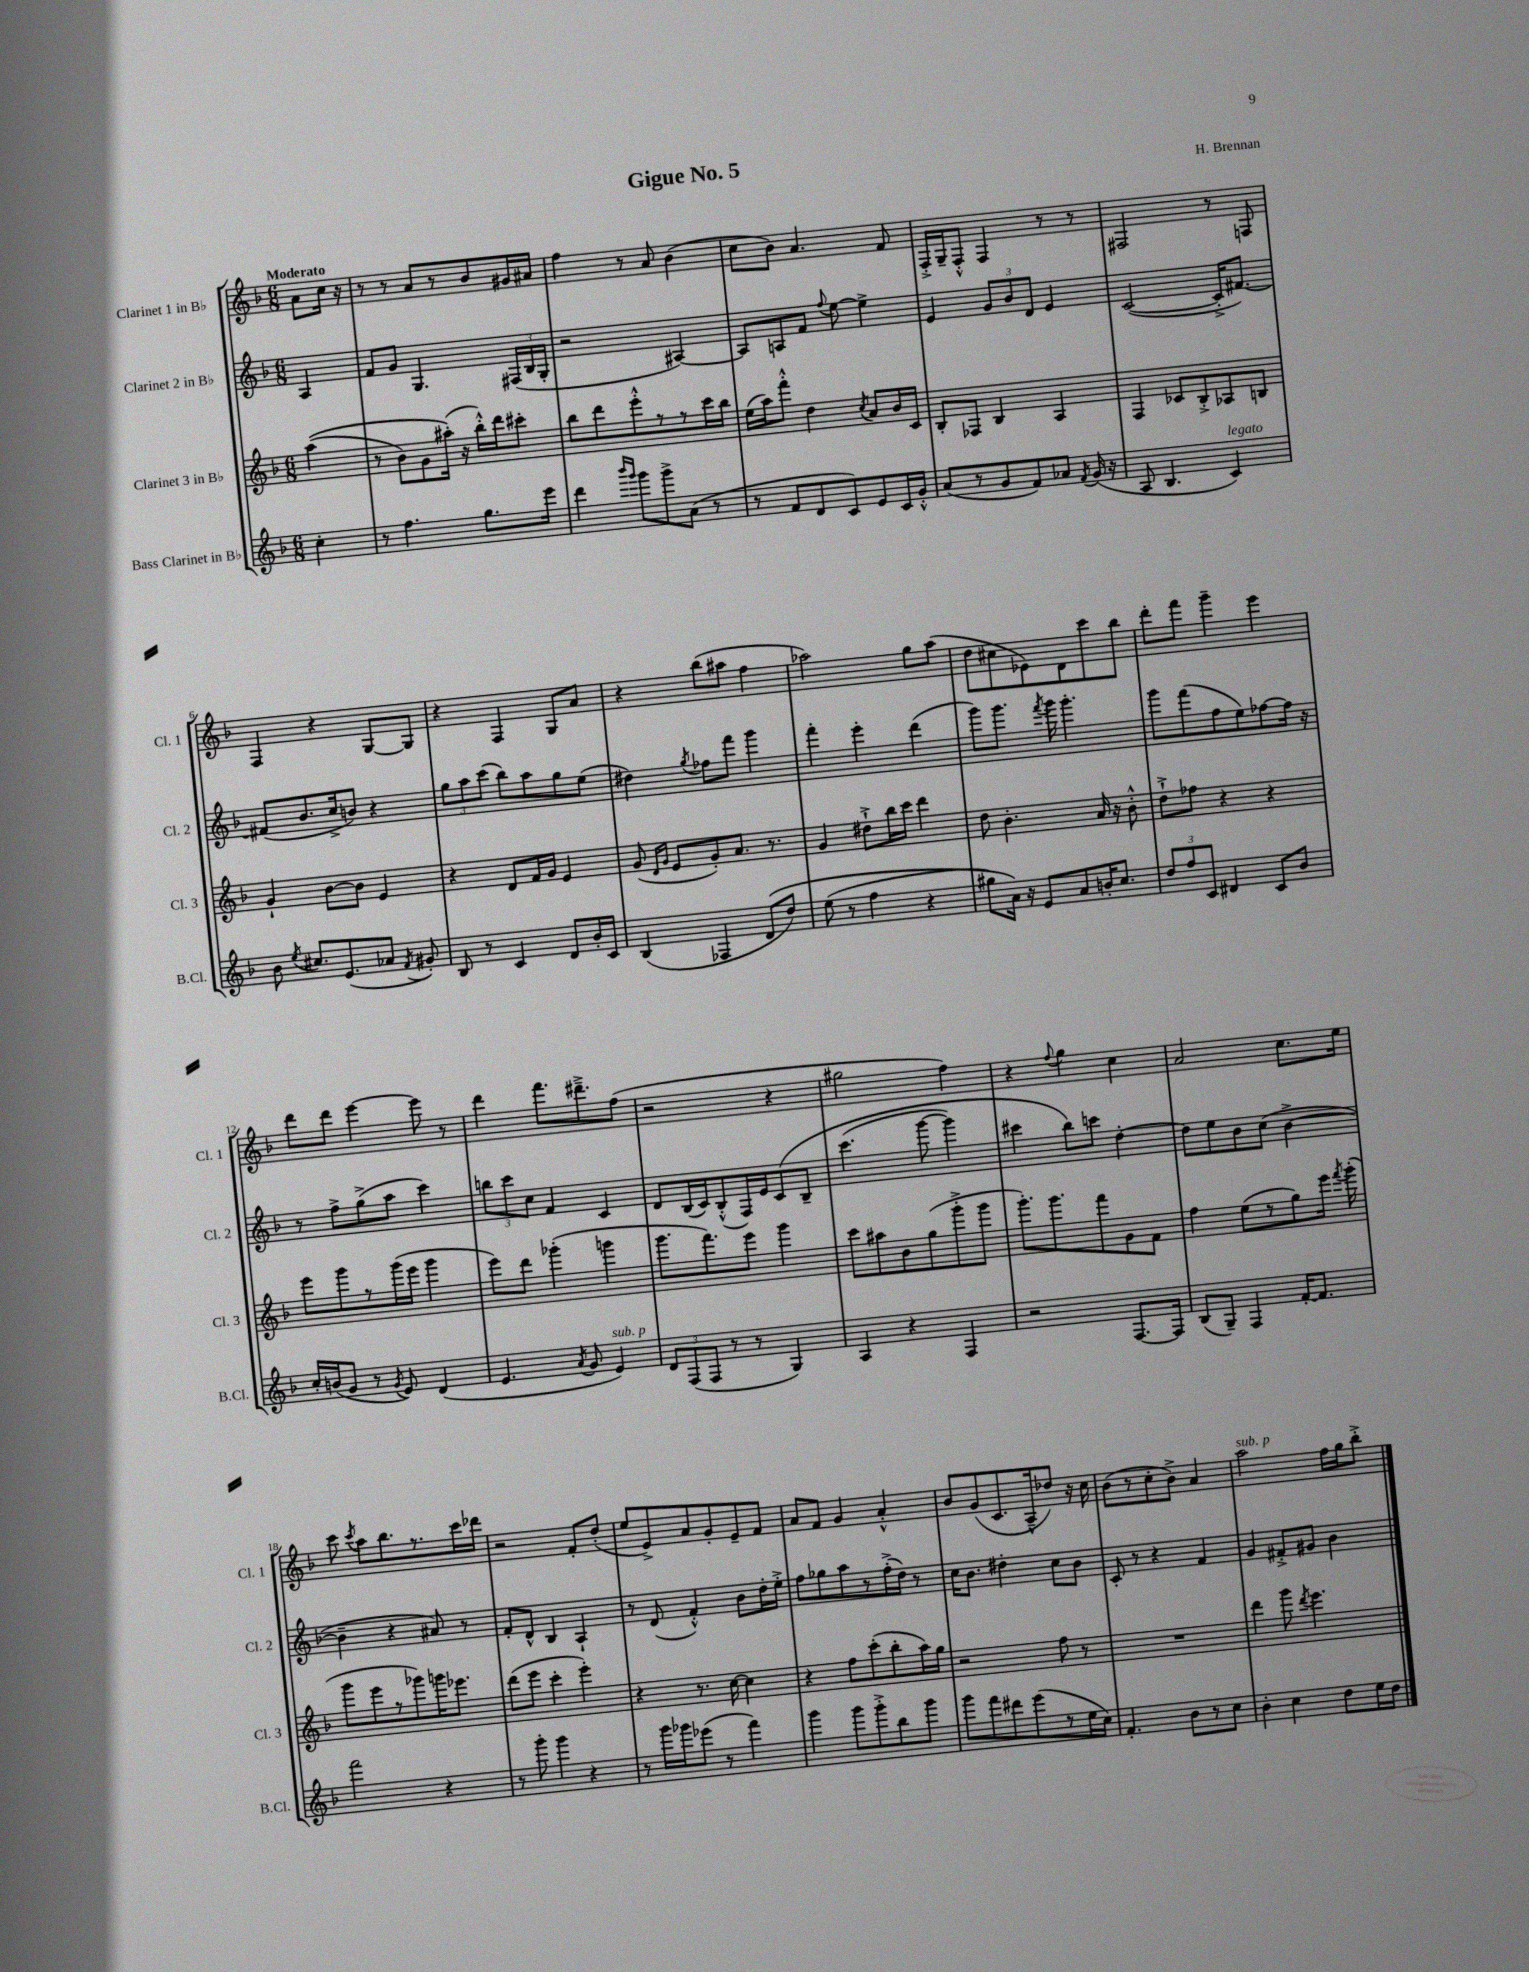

**kern	**kern	**kern	**kern
*staff4	*staff3	*staff2	*staff1
*clefG2	*clefG2	*clefG2	*clefG2
*k[b-]	*k[b-]	*k[b-]	*k[b-]
*M6/8	*M6/8	*M6/8	*M6/8
4cc'	&((4aa	4A	8a
.	.	.	16cc
.	.	.	16r
=	=	=	=
8r	8r	8f	8r
4.ff	8b-)	8g	8r
.	8g	4.G	8a
.	(16aa#'&)	.	8r
.	16r	.	.
8.gg	16bb-'^^)	.	8b-
.	16ddd	.	.
.	8ccc#'	(24F#	16g#
.	.	24B-	.
16eee	.	.	16a#
.	.	24G'	.
=	=	=	=
4ddd	8bb-	2r	4ff
.	8ddd	.	.
16qqbbb-	.	.	.
16qqggg	.	.	.
8ggg	8eee'^^	.	8r
8ggg^	8r	.	8a
(8a	8r	[4A#)	(4b-
8r	16ccc	.	.
.	16bb-	.	.
=	=	=	=
8r	(16ee	8A#]	8cc
.	16aa)	.	.
8f	8fff'^^	8A	8b-)
8d	4dd	8f	4.a
.	.	8qqff	.
8c)	.	[8ee	.
.	8qcc	.	.
8e	8a	4ee^]	.
16c	16b-	.	8f
16g'^^	16c	.	.
=	=	=	=
(8a	8B-'	4e	16F'^
.	.	.	16G~
8r	8F-	.	8F'^^
8g	4B-	12g	4F
.	.	12b-	.
8f)	.	.	.
.	.	12d	.
8a-	4A	4e	8r
8qf	.	.	.
(16g	.	.	8r
16r	.	.	.
=	=	=	=
8A	4F	([2c	2F#
4.B-	.	.	.
.	8c-	.	.
.	8B-'^	.	.
4c)	8A-	16c'^]	8r
.	.	[8.f#)	.
.	8B	.	8F
=	=	=	=
8b-	4g`	(8f#]	4F
8qee	.	.	.
8.cc#	.	8.b-	.
.	[8b-	.	4r
(8.e	.	16cc^	.
.	8b-]	8b)	.
8a-	4e	4r	[8G
8qf	.	.	.
8g#')	.	.	8G]
=	=	=	=
8B-	4r	12gg	4r
.	.	12aa	.
8r	.	.	.
.	.	(12ccc	.
4c	8d	8bb-)	4F
.	16f	8aa	.
.	16g	.	.
8d	4e	8gg	8G
16b-'	.	(8ee	8a
16c	.	.	.
=	=	=	=
(4B-	(8g	4dd#)	4r
.	16qqd	.	.
.	16qqg	.	.
.	8e	.	.
.	.	8qgg	.
4F-	8g')	8ff-	(8bb-
.	8.a	8fff	8aa#
&(8d	.	4ggg	4ff
.	8.r	.	.
8dd)	.	.	.
=	=	=	=
(8ee	4g	4fff'	2aa-)
8r	.	.	.
4ff	8dd#`^	4eee'	.
.	16bb-	.	.
.	16ccc	.	.
4r	4ddd	(4ddd	8gg
.	.	.	(8aa-
=	=	=	=
8gg#)	8dd	8ggg)	8dd
16a&)	4.b-'	8.ggg	8cc#
16r	.	.	.
8e	.	.	8e-)
.	.	8qfff	.
.	.	16ggg	.
8a	.	4.ggg'	8d
16b'	16a	.	8ccc
8.cc	16r	.	.
.	8b-'^^	.	8bb-
=	=	=	=
12dd	8dd`^	8ggg	8ddd'
12ff	.	.	.
.	8ff-	(8fff	8fff
12c	.	.	.
4d#	4r	8ff	4ggg~
.	.	8ee)	.
8c	4r	[8ff-	4eee
8b-	.	16ff-]	.
.	.	16r	.
=	=	=	=
16cc'	8eee	8r	8ddd
(16b	.	.	.
8g	8ggg	8ff^	8ddd
8r	8r	(8gg^	[4eee
8qg	.	.	.
8e)	(16ggg	8aa	.
.	16eee	.	.
(4d	4ggg	4ccc)	8eee]
.	.	.	8r
=	=	=	=
4.e	8eee)	12bb	4ddd
.	.	12ccc	.
.	8ddd	.	.
.	.	12cc	.
.	(4ggg-'	4f	8.fff
8qa	.	.	.
8g	.	.	.
.	.	.	8.ddd#~^
4e)	4ggg	4c	.
.	.	.	(8ff
=	=	=	=
12d	8.ggg	8d	2r
(12F	.	.	.
.	.	(16B-	.
12F	.	.	.
.	8.fff)	16c)	.
8r	.	(8B-'^^	.
8r	8eee	16F)	.
.	.	16e	.
4G)	4ggg	&(8c	4r
.	.	8B-~	.
=	=	=	=
4A	8ccc	(4.ccc	2gg#
.	8aa#	.	.
4r	8b-	.	.
.	(8gg	[8ggg	.
4F	8ggg'^	4ggg])	4ff)
.	8ggg	.	.
=	=	=	=
2r	8.ggg')	4ccc#	4r
.	8.ggg	.	.
.	.	.	8qqff
.	.	8bb-&)	4gg
.	8fff	8ccc	.
[8.F	8g	[4dd'	4cc
.	8f	.	.
16F]	.	.	.
=	=	=	=
(8B-	4ff	8dd]	2a
8G~)	.	8ee	.
4F	(8ee	8b-	.
.	8r	(8cc	.
[16f'	8gg)	[4b-^	8.cc
8.f]	.	.	.
.	16eee	.	.
.	8qfff	.	.
.	(16ggg'	.	16ee
=	=	=	=
2fff	8ggg	4b-~]	8ccc
.	.	.	8qccc
.	8eee	.	8aa
.	8r	4r	8.bb-
.	8ggg-)	.	.
.	.	.	8.r
4r	16ggg	8a#)	.
.	8.eee-	.	.
.	.	8r	16ccc
.	.	.	16ddd-
=	=	=	=
8r	(8ddd	8f'	2r
8ggg'	8eee	8d^^	.
4ggg	4ccc'	4B-	.
4r	4eee')	4A`	8f'
.	.	.	(8dd'
=	=	=	=
8r	4r	8r	8ee
16ggg	.	(8d	8e^)
16ggg-	.	.	.
(8eee-	8.r	4f'^^)	8a
8r	.	.	8g'
.	[16cc	.	.
4fff)	4cc]	8b-	8e~
.	.	16dd'	8f
.	.	16ee'^	.
=	=	=	=
4ggg	4r	8ff	8a
.	.	8gg-	8f
8ggg	8ff	8aa	4g
8ggg'^	(8ccc'	8r	.
8bb-	8bb-'	(16ff'^	4a'^^
.	.	16dd)	.
8ggg	16aa)	8r	.
.	16gg	.	.
=	=	=	=
8ggg	2r	16cc	8b-
.	.	8.b-	.
8fff	.	.	(8g
8ddd#	.	4dd#'	8.c
(8eee	.	.	.
.	.	.	16A~^^
8r	8ff	8cc	8dd-)
16ee	8r	8b-	16r
16cc)	.	.	16cc
=	=	=	=
4.f'	2.r	8c'	(8b-
.	.	8r	8r
.	.	4r	8cc'
8b-	.	.	8b-^)
8r	.	4f	4a
8cc	.	.	.
=	=	=	=
4b-'	4ddd	4g	2aa
4cc	8ggg	8f#'^	.
.	8qddd	.	.
.	4.eee	8g#	.
8dd	.	4b-	16ff
.	.	.	16gg
16ee	.	.	8bb-'^
16dd	.	.	.
==	==	==	==
*-	*-	*-	*-
